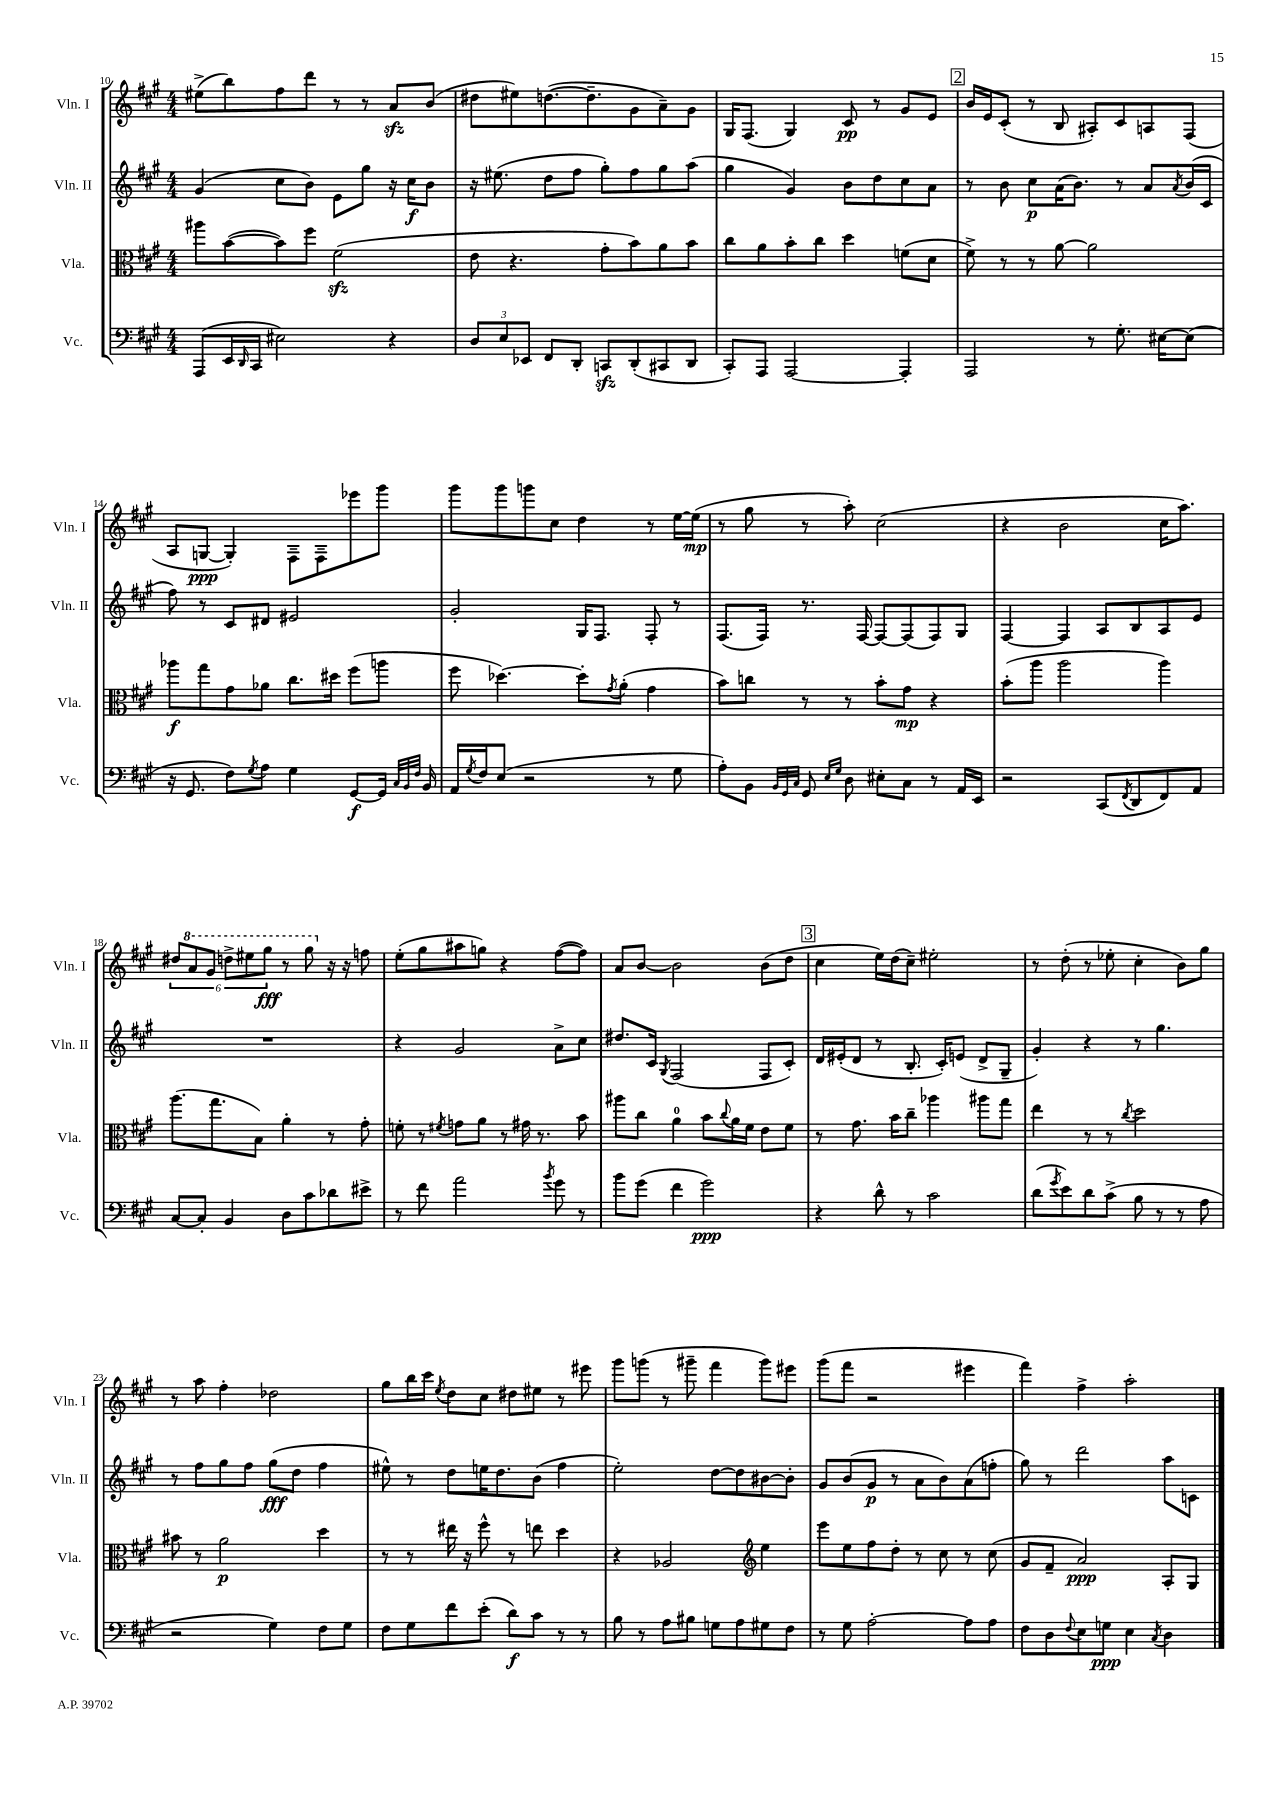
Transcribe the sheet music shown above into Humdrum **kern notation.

**kern	**kern	**kern	**kern
*staff4	*staff3	*staff2	*staff1
*clefF4	*clefC3	*clefG2	*clefG2
*k[f#c#g#]	*k[f#c#g#]	*k[f#c#g#]	*k[f#c#g#]
*M4/4	*M4/4	*M4/4	*M4/4
(8AAA	8aa#	(4g#	(8ee#^
16EE	([8b	.	8bb)
16qqDD	.	.	.
16CC#	.	.	.
2E#)	8b])	8cc#	8ff#
.	8ff#	8b)	8ddd
.	(2f#	8e	8r
.	.	8gg#	8r
4r	.	16r	8a
.	.	16cc#	.
.	.	8b	(8b
=	=	=	=
12D	8e	16r	8dd#
.	.	(8.ee#	.
12E	.	.	.
.	4.r	.	8ee#)
12EE-	.	.	.
8FF#	.	8dd	([8.dd
8DD'	.	8ff#	.
.	.	.	8.dd~]
8CC	8g#'	8gg#')	.
(8DD'	8b)	8ff#	8g#
8CC#	8a	8gg#	8a~)
8DD	8b	(8aa	8g#
=	=	=	=
8CC#')	8cc#	4gg#	16G#
.	.	.	(8.F#
8AAA	8a	.	.
[2AAA	8b'	4g#)	4G#)
.	8cc#	.	.
.	4dd	8b	8c#
.	.	8dd	8r
4AAA']	(8f	8cc#	8g#
.	8d	8a	8e
=	=	=	=
2AAA	8f#^)	8r	16b
.	.	.	16e
.	8r	8b	(8c#'
.	8r	8cc#	8r
.	[8a	(16a	8B
.	.	8.b)	.
8r	2a]	.	8A#')
8.G#'	.	8r	8c#
.	.	8a	8A
[16E#	.	.	.
.	.	8qa	.
(8E#]	.	(16b	(8F#
.	.	16c#	.
=	=	=	=
16r	8aa-	8ff#)	8A
8.GG#	.	.	.
.	8gg#	8r	[8G
8F#)	8g#	8c#	4G'])
8qG#	.	.	.
8A	8a-	8d#	.
4G#	8.cc#	2e#	8F#~
.	.	.	8F#~
.	16dd#	.	.
[8GG#	(8ff#	.	8eee-
16GG#]	8aa	.	8ggg#
32qqC#	.	.	.
32qqBB	.	.	.
32qqF#	.	.	.
16BB	.	.	.
=	=	=	=
16AA	8ff#	2g#'	8ggg#
8qG#	.	.	.
16F#	.	.	.
(8E	[4.dd-)	.	8ggg#
2r	.	.	8ggg
.	.	.	8cc#
.	8dd-']	16G#	4dd
.	.	8.F#	.
.	8qg#	.	.
.	(8a'	.	.
8r	4g#	8F#'	8r
8G#	.	8r	[16ee
.	.	.	(16ee]
=	=	=	=
8A')	8b)	(8.F#	8r
8BB	8cc	.	8gg#
.	.	16F#)	.
32qqBB	.	.	.
32qqGG#	.	.	.
32qqC#	.	.	.
8GG#	8r	8.r	8r
16qqE	.	.	.
16qqG#	.	.	.
8D	8r	.	8aa')
.	.	[16F#	.
8E#'	8b'	8F#_	(2cc#
8C#	8g#	(8F#]	.
8r	4r	8F#)	.
16AA	.	8G#	.
16EE	.	.	.
=	=	=	=
2r	(8b'	[4F#	4r
.	8aa	.	.
.	2aa	4F#]	2b
(8CC#	.	8A	.
8qFF#	.	.	.
8DD	.	8B	.
8FF#)	4aa)	8A	16cc#
.	.	.	8.aa)
8AA	.	8e	.
=	=	=	=
[8C#	(8.aa	1r	12dd#
.	.	.	12aa
8C#']	.	.	.
.	.	.	12gg#
.	8.gg#	.	.
4BB	.	.	12ddd^
.	.	.	12eee#
.	8B)	.	.
.	.	.	12ggg#
8D	4a'	.	8r
8c#	.	.	8ggg#
8d-	8r	.	16r
.	.	.	16r
8e#^	8g#'	.	8ff
=	=	=	=
8r	8f'	4r	(8ee'
8f#	8r	.	8gg#
.	8qf#	.	.
2a	8g	2g#	8aa#
.	8a	.	8gg)
.	8r	.	4r
.	16g#	.	.
.	8.r	.	.
8qb	.	.	.
8g#	.	8a^	([8ff#
8r	8b	8cc#	8ff#])
=	=	=	=
8b	8aa#	8.dd#	8a
(8g#	8cc#	.	[8b
.	.	16c#	.
.	.	8qG#	.
4f#	4a	(2F#	2b]
2g#)	8b	.	.
.	8qqcc#	.	.
.	16a	.	.
.	16f#	.	.
.	8e	8F#	(8b
.	8f#	8c#')	8dd
=	=	=	=
4r	8r	16d	4cc#
.	.	(16e#'	.
.	8.g#	8d	.
8d^^	.	8r	16ee)
.	16b	.	(16dd
8r	8cc#~	8.B'	8cc#~)
2c#	4aa-	.	2ee#'
.	.	16c#')	.
.	.	(8e	.
.	8aa#	8d^	.
.	8gg#	8G#~	.
=	=	=	=
(8d	4ee	4g#')	8r
8qg#	.	.	.
8e)	.	.	(8dd'
8d	8r	4r	8r
(8c#^	8r	.	8ee-'
.	8qcc#	.	.
8B	2dd	8r	4cc#'
8r	.	4.gg#	.
8r	.	.	8b)
8A	.	.	8gg#
=	=	=	=
2r	8b#	8r	8r
.	8r	8ff#	8aa
.	2a	8gg#	4ff#'
.	.	8ff#	.
4G#)	.	(8gg#	2dd-
.	.	8dd	.
8F#	4dd	4ff#	.
8G#	.	.	.
=	=	=	=
8F#	8r	8ee#^^)	8gg#
8G#	8r	8r	16bb
.	.	.	16ccc#
.	.	.	8qee
8f#	16ee#	8dd	8dd
.	16r	.	.
(8e'	8ff#^^	16ee	8cc#
.	.	8.dd	.
8d)	8r	.	8dd#
8c#	8ee	(8b	8ee#
8r	4dd	4ff#	8r
8r	.	.	8eee#
=	=	=	=
8B	4r	2ee')	8ggg#
8r	.	.	(8ggg
8A	2A-	.	8r
8B#	.	.	8ggg#~
8G	.	[8dd	4fff#
8A	.	8dd]	.
*	*clefG2	*	*
8G#	4ee	[8b#	8ggg#)
8F#	.	8b#']	8eee#
=	=	=	=
8r	8eee	8g#	(8ggg#
8G#	8ee	(8b	8fff#
[2A'	8ff#	8g#	2r
.	8dd'	8r	.
.	8r	8a	.
.	8cc#	8b)	.
8A]	8r	(8a	4eee#
8A	(8cc#	8ff'	.
=	=	=	=
8F#	8g#	8gg#)	4fff#)
8D	8f#~	8r	.
8qqF#	.	.	.
8E	2a)	2ddd	4ff#^
8G	.	.	.
4E	.	.	2aa'
8qC#	.	.	.
4D	8A'	8aa	.
.	8G#	8c	.
==	==	==	==
*-	*-	*-	*-
